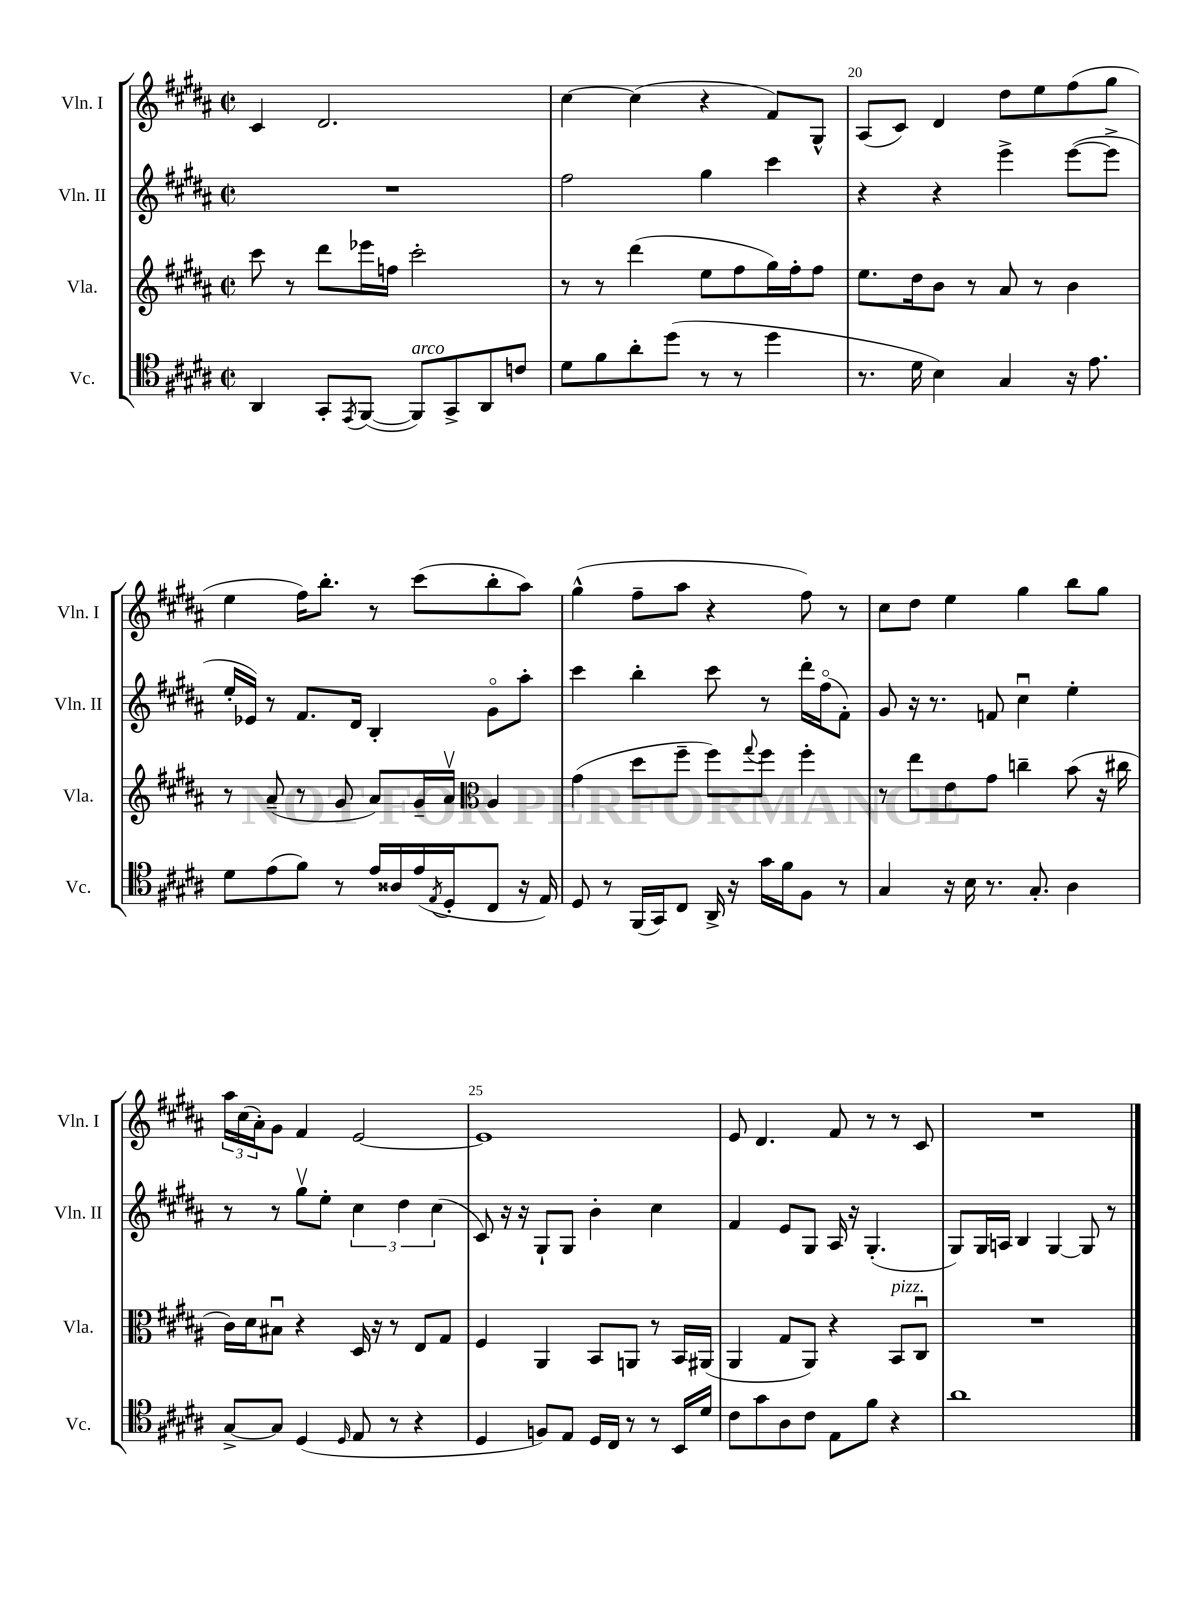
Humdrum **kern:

**kern	**kern	**kern	**kern
*part4	*part3	*part2	*part1
*staff4	*staff3	*staff2	*staff1
*I"Vc.	*I"Vla.	*I"Vln. II	*I"Vln. I
*I'Vc.	*I'Vla.	*I'Vln. II	*I'Vln. I
*clefC4	*clefG2	*clefG2	*clefG2
*k[f#c#g#d#a#]	*k[f#c#g#d#a#]	*k[f#c#g#d#a#]	*k[f#c#g#d#a#]
*M2/2	*M2/2	*M2/2	*M2/2
*met(c|)	*met(c|)	*met(c|)	*met(c|)
=18	=18	=18	=18
4AA#/	8ccc#\	1r	4c#/
.	8r	.	.
8GG#'/L	8ddd#\L	.	2.d#/
8qEE/	.	.	.
([8FF#/J	16eee-X\L	.	.
.	16ffn\JJ	.	.
!LO:TX:a:i:t=arco	!	!	!
8FF#/L])	2ccc#'\	.	.
8GG#^/	.	.	.
8AA#/	.	.	.
8cn/J	.	.	.
=19	=19	=19	=19
8d#\L	8r	2ff#\	[4cc#\
8f#\	8r	.	.
8a#'\	(4ddd#\	.	(4cc#\]
(8dd#\J	.	.	.
8r	8ee\L	4gg#\	4r
8r	8ff#\	.	.
4dd#\	16gg#\L)	4ccc#\	8f#/L)
.	16ff#'\J	.	.
.	8ff#\J	.	8G#^^/J
=20	=20	=20	=20
8.r	8.ee\L	4r	(8A#/L
.	.	.	8c#/J)
16d#\	16dd#\k	.	.
4B\)	8b\J	4r	4d#/
.	8r	.	.
4G#/	8a#/	4eee^\	8dd#\L
.	8r	.	8ee\
16r	4b\	([8eee\L	(8ff#\
8.e\	.	.	.
.	.	8eee^\J]	8gg#\J
!!LO:LB:g=z
=21	=21	=21	=21
8d#\L	8r	16ee'/LL	4ee\
.	.	16e-X/JJ)	.
(8e\	(8a#~/	8r	.
8f#\J)	8r	8.f#/L	16ff#\KL)
.	.	.	8.bb'\J
8r	8g#/	.	.
.	.	16d#/Jk	.
16e/LL	8a#/L)	4B'/	8r
16A##X/	.	.	.
(16e/	16g#~/L	.	(8ccc#\L
8qE/	.	.	.
16D#'/J	16a#v/JJ	.	.
*	*clefC3	*	*
8C#/J	4A#/	8g#\L	8bb'\
16r	.	8aa#'\J	8aa#\J)
16E/)	.	.	.
=22	=22	=22	=22
8D#/	(4g#\	4ccc#\	(4gg#^^\
8r	.	.	.
(16FF#/LL	8dd#\L	4bb'\	8ff#~\L
16GG#/J)	.	.	.
8C#/J	8ff#~\J	.	8aa#\J
16AA#^/	8ff#\L)	8ccc#\	4r
16r	.	.	.
.	8qqgg#/	.	.
16g#\LL	8ff#\J	8r	.
16f#\J	.	.	.
8F#\J	4ff#'\	16ddd#'\LL	8ff#\)
.	.	(16ff#\J	.
8r	.	8f#'\J)	8r
=23	=23	=23	=23
4G#/	8r	8g#/	8cc#\L
.	8ee\L	16r	8dd#\J
.	.	8.r	.
16r	8e\	.	4ee\
16B\	.	.	.
8.r	8g#\J	8fn/	.
.	4ccn~\	4cc#u\	4gg#\
8.G#'/	.	.	.
4A#\	(8b\	4ee'\	8bb\L
.	16r	.	8gg#\J
.	16cc#X\	.	.
!!LO:LB:g=z
=24	=24	=24	=24
[8G#^/L	16c#\LL)	8r	24aa#\LL
.	.	.	(24cc#\
.	16d#\J	.	.
.	.	.	24a#'\J)
8G#/J]	8B#Xu\J	8r	8g#\J
(4D#/	4r	8gg#v\L	4f#/
.	.	8ee'\J	.
16qqD#/	.	.	.
8E/	16D#/	6cc#\	[2e/
.	16r	.	.
8r	8r	.	.
.	.	6dd#\	.
4r	8E/L	.	.
.	.	(6cc#\	.
.	8G#/J	.	.
=25	=25	=25	=25
4D#/	4F#/	8c#/)	1e]
.	.	16r	.
.	.	16r	.
8Fn/L)	4AA#/	8G#`/L	.
8E/J	.	8G#/J	.
16D#/LL	8BB/L	4b'\	.
16C#/JJ	.	.	.
8r	8AAn/J	.	.
8r	8r	4cc#\	.
16BB/LL	16BB/LL	.	.
16d#/JJ	(16AA#X/JJ	.	.
=26	=26	=26	=26
8c#\L	4AA#/	4f#/	8e/
8g#\	.	.	4.d#/
8A#\	8G#/L	8e/L	.
8c#\J	8AA#/J)	8G#/J	.
8E\L	4r	16A#/	8f#/
.	.	16r	.
8f#\J	.	(4.G#'/	8r
!	!LO:TX:a:i:t=pizz.	!	!
4r	8BB/L	.	8r
.	8C#u/J	.	8c#/
=27	=27	=27	=27
1a#	1r	8G#/L)	1r
.	.	16G#/L	.
.	.	16An/JJ	.
.	.	4B/	.
.	.	[4G#/	.
.	.	8G#/]	.
.	.	8r	.
==	==	==	==
*-	*-	*-	*-
